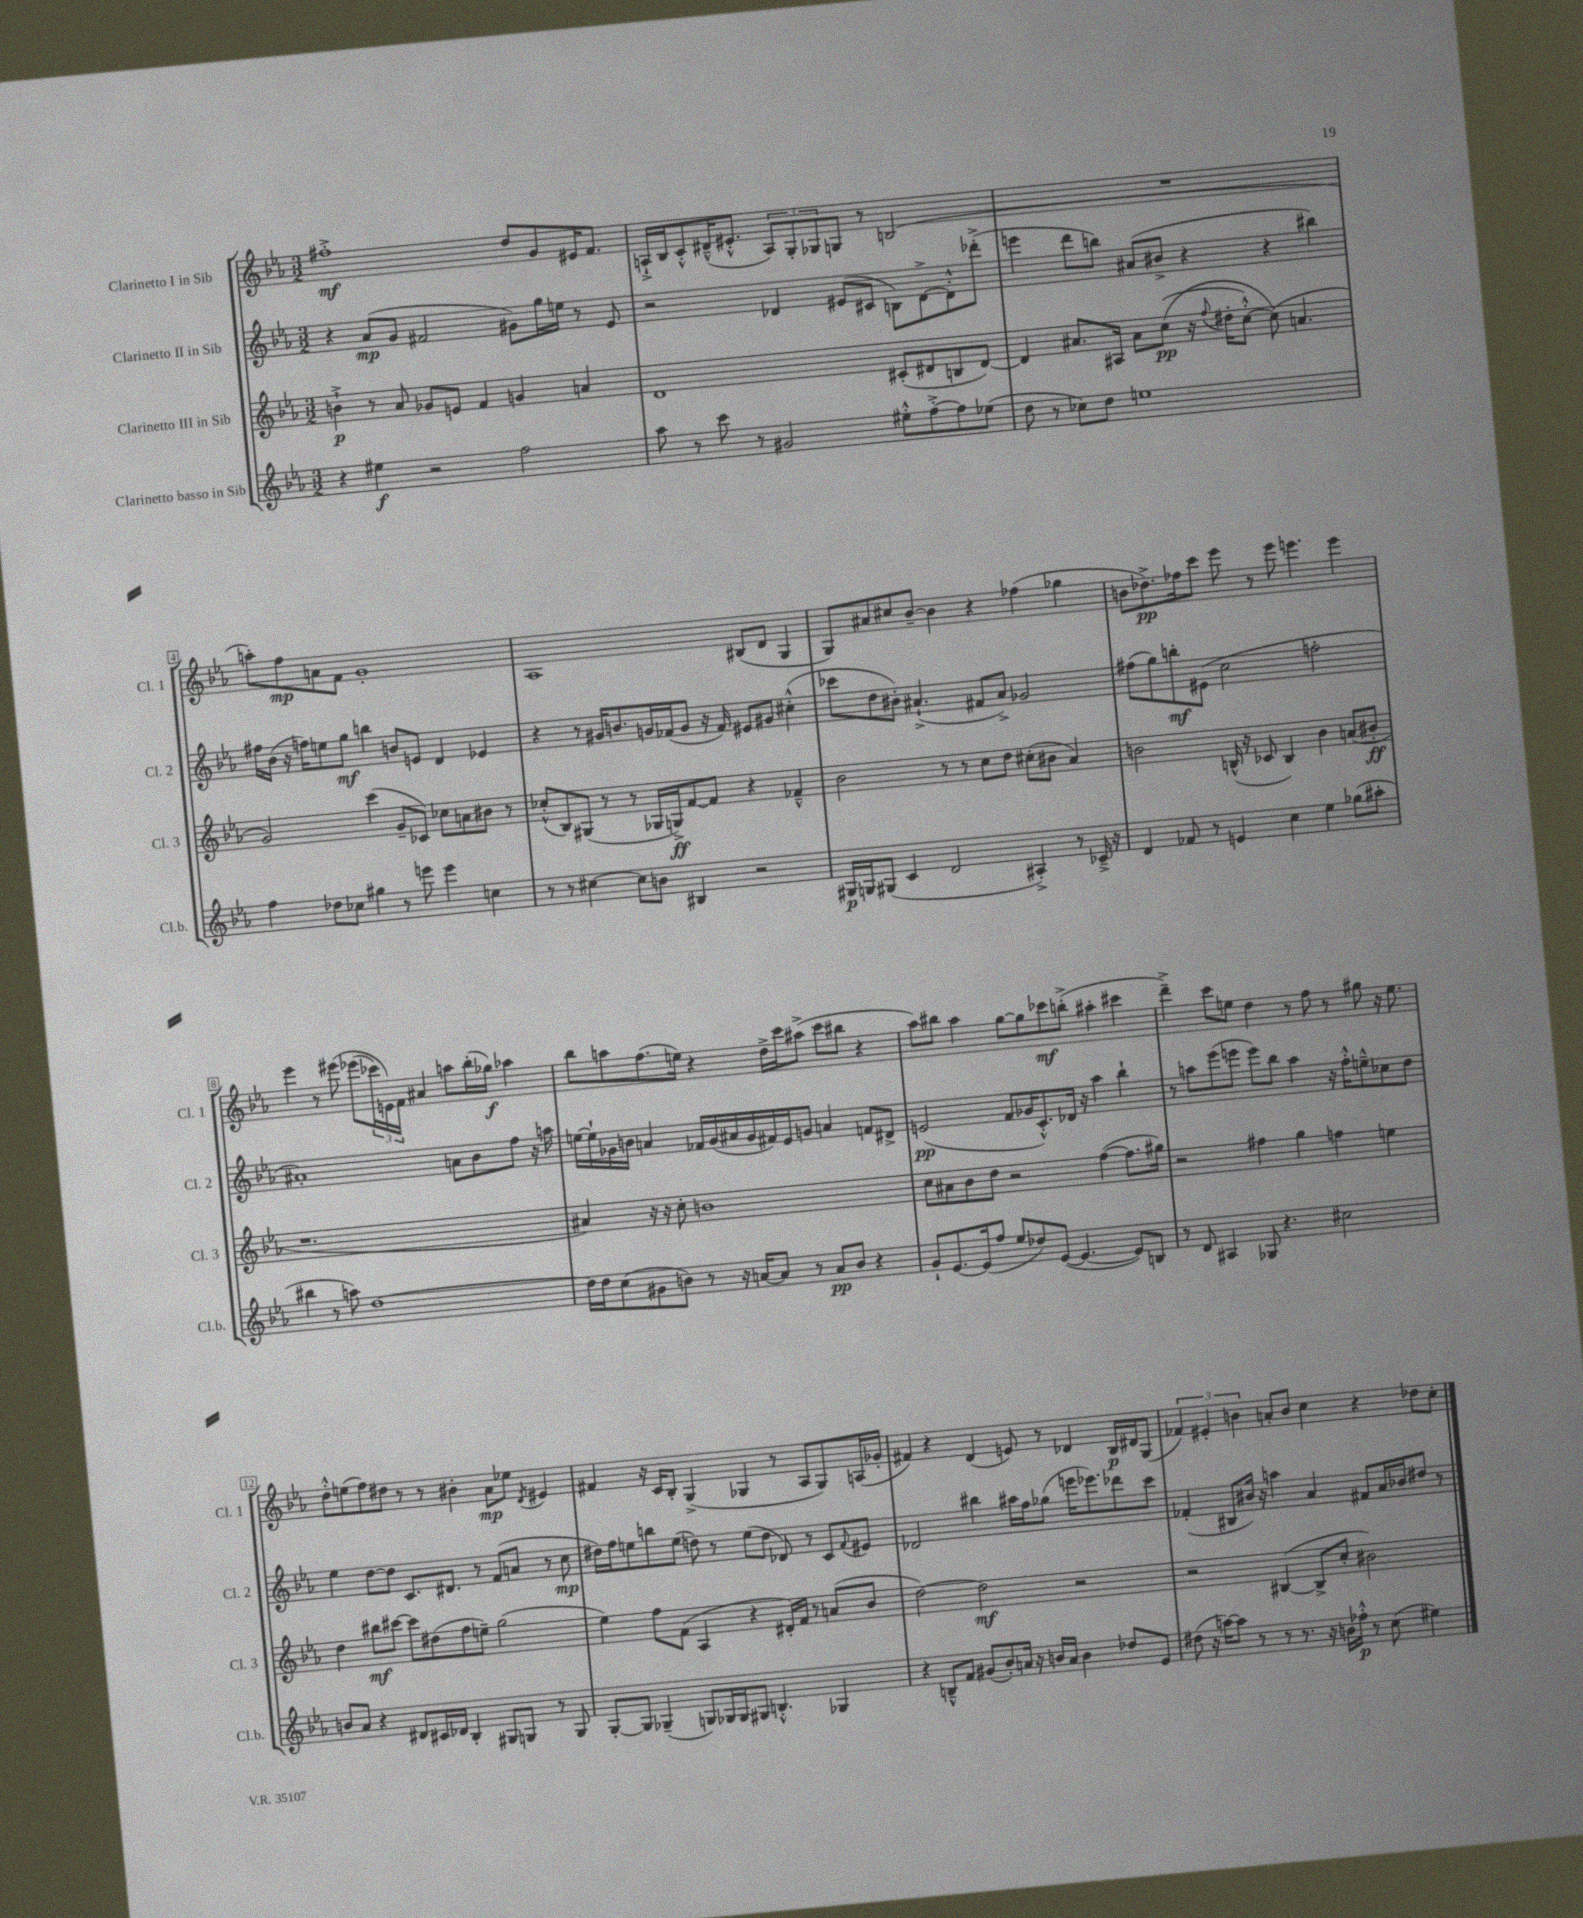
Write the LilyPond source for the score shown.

<<
\new StaffGroup <<
\new Staff = "s0" \with { instrumentName = "Clarinetto I in Sib" shortInstrumentName = "Cl. 1" } {
    \clef treble \key ees \major \numericTimeSignature \time 3/2
    fis''1-.->\mf d''8 g'8 eis'16 f'8. |
    a16-!-> bes16 c'8-.-^ dis'16---^( eis'8.-.-^ \tuplet 3/2 { a8) g8-. ges8 } g8 r8 b2( |
    R1. |
    a''8-.) f''8\mp a'8 f'8 g'1-. |
    aes1 bis8( d'8 g4 |
    g8) ais'8 cis''8 bes'8~-- bes'4 r4 fes''4( ges''4 |
    b'8 des''8.->\pp) fes''16 c'''8 ees'''8 r8 ees'''8 e'''4. e'''4 |
    ees'''4 r8 eis'''8\( ees'''8( \tuplet 3/2 { ces'''16) e'16\) f'16 } ais'4 a''8 bes''16-.( ges''16\f) aes''4 |
    bes''8 a''8 f''8.( e''16) r4 d''16-> c'''16 ais''8->( c'''8 bis''8 r4 |
    aes''8) bis''8 aes''4 g''8~ g''8 ces'''8\mf b''8-.->( ais''4-. cis'''4 |
    d'''4--->) c'''8 e''8 d''4 r8 f''8 r8 gis''8 r16 e''8. |
    d''8-.-^ e''8( f''8) dis''8 r8 r8 bis'4-. aes'8\mp ees''8 \acciaccatura { d'8 } eis'4 |
    fis'4 r16 c'16 bes8-. g4->( ges4 r8 aes8 ges8) a16( ges'16-. |
    fis'4) r4 d'4( e'8) r8 des'4 bes16\p dis'16 g8( |
    \tuplet 3/2 { fes'4) eis'4-. b'4 } a'8-. b'8 c''4 r4 des''8 c''8-. \bar "|." |
}
\new Staff = "s1" \with { instrumentName = "Clarinetto II in Sib" shortInstrumentName = "Cl. 2" } {
    \clef treble \key ees \major \numericTimeSignature \time 3/2
    r4 aes'8\mp( g'8 fis'2 gis'8) g''16 e''16 r8 ees'8 |
    r2 des'4 eis'8( cis'8 b8) des'8~-> des'8-.-^ des'''8-.->( |
    e'''4 d'''8 b''8) ais'8( bis'8-> r4 r4 bis''4) |
    fis''16 bes'16( r16 f''16) e''8 g''8\mf b''4 b'8 e'8 d'4 ees'4 |
    r4 r8 gis'16 b'8. g'16 fes'16( g'8 r16 fes'16) eis'8 gis'8 cis''4-.-^( |
    ces'''8 d''8 bis'8-.) ais'4.-!->( fis'8 ais'8->) ges'2 |
    fis''8( g''8) b''8-.\mf eis'8( c''2 f''2-. |
    ais'1-.) a'8 bes'8 f''8 r16 a''16 |
    e''16~ e''16-! ges'16 b'16 a'4 fes'16 ges'16( ais'16 ges'16 fis'16) ees'16 g'8 a'4 f'8 dis'8-> |
    e'2\pp( f'8 ges'16 c'8.-.-^) des'16 r16 aes''4 bes''4-! |
    r8 a''8 ees'''8( e'''8 e'''8) bes''8 a''4 r16 f''16-.-^ e''8---^ ces''8 d''8 |
    ees''4 d''8~ d''8 c'8. dis'8. r8 f'8( a'8 r8 c''8\mp |
    dis''16) f''16 e''8 b''8 e''8( d''8) r8 e''8( d''8 des'8) r8 c'8 \appoggiatura { f'8 } eis'8 |
    des'2 bis''4 ais''16 f''16 ges''8( e'''16 ees'''8.) des'''8 c'''8 |
    fes'4-.( bis8 bis'16) r16 a''4 aes'4 fis'8 aes'16 bes'16 dis''8 r8 \bar "|." |
}
\new Staff = "s2" \with { instrumentName = "Clarinetto III in Sib" shortInstrumentName = "Cl. 3" } {
    \clef treble \key ees \major \numericTimeSignature \time 3/2
    b'4-!->\p r8 aes'8 ges'8 e'8 f'4 g'4 a'4 |
    d'1 cis'8-.( dis'8 b8 dis'8~) |
    dis'4 ais'8. ais16 ais'8 c''8\pp(\( r16 \appoggiatura { f''8 } dis''16-. c''8~-.-^) c''8(\) a'4. |
    g'2) c'''4( g'8-- ces'8) ces''8 a'8 bis'8 r8 |
    ces''8-.-^( bes8) gis8( r8 r8 ges16 g16->\ff) f'8~ f'8 r4 fes'4---^ |
    bes'2 r8 r8 c''8 d''8 cis''8-.( bis'8 aes'4) |
    b'2 b16-^( r16 ces'8 b4) b'4 a'8( bis'8-.\ff |
    r1. |
    ais'4) r16 r16 c''8-. b'1 |
    c''8 ais'8 bes'8 d''8 r2 f''4~( f''8. gis''16) |
    r2 fis''4 g''4 f''4 e''4 |
    d''4 bis''8\mf cis'''8~ cis'''8 dis''8( f''8 e''8--) g''2( |
    ees''4) f''8 f'8( aes4 r4 dis'16-.) f'16 r8 a'8( bes'8 |
    d''2~) d''2\mf r2 |
    r2 bis4~( bis8-> c''8-. bis'2) \bar "|." |
}
\new Staff = "s3" \with { instrumentName = "Clarinetto basso in Sib" shortInstrumentName = "Cl.b." } {
    \clef treble \key ees \major \numericTimeSignature \time 3/2
    r4 eis''4\f r2 f''2 |
    aes''8 r8 c'''8 r8 gis'2 eis''8-.-^ f''8~-.-> f''8 ees''8( |
    d''8 r8 ces''8) d''8 e''1 |
    f''4 des''8 ces''8 gis''4 r8 e'''8 e'''4 c''4 |
    r8 r8 cis''4~ cis''8 b'8 bis4 r2 |
    gis16\p g16 gis8( c'4 d'2 ais4-.->) r8 ces'16---> r16 |
    d'4 fes'8 r8 e'4 c''4 ees''4 ges''8( ais''8-. |
    bis''4 r8 a''8) d''1~ |
    d''16 d''16 c''8( gis'8 b'8) r8 r16 a'16~ a'8 r8 a'8\pp b'8 r4 |
    g'8-! ees'8.~ ees'16( f''8 ees''8 des''8) ees'8~( ees'4.~ ees'8) b8 |
    r8 d'8 ais4 ges8 r4. cis''2 |
    b'8 aes'8 r4 dis'8 cis'16 des'16 bes4-. gis8 g8 r8 g8 |
    g8~-. g8 ges4--( g8) ges16 ges16 gis8 b4.-.-^ ges4 |
    r4 b8---^ f'8 gis'8( bes'8-.) a'16 r16 b'16 a'16 b'4 des''8 ees'8 |
    dis''8( r16 a''16~) a''8 r8 r8 r8. r16 b'16 fes''16-.-^\p r8 c''8( eis''4) \bar "|." |
}
>>
>>
\layout { \context { \Score \override BarNumber.stencil = #(make-stencil-boxer 0.1 0.3 ly:text-interface::print) } }
